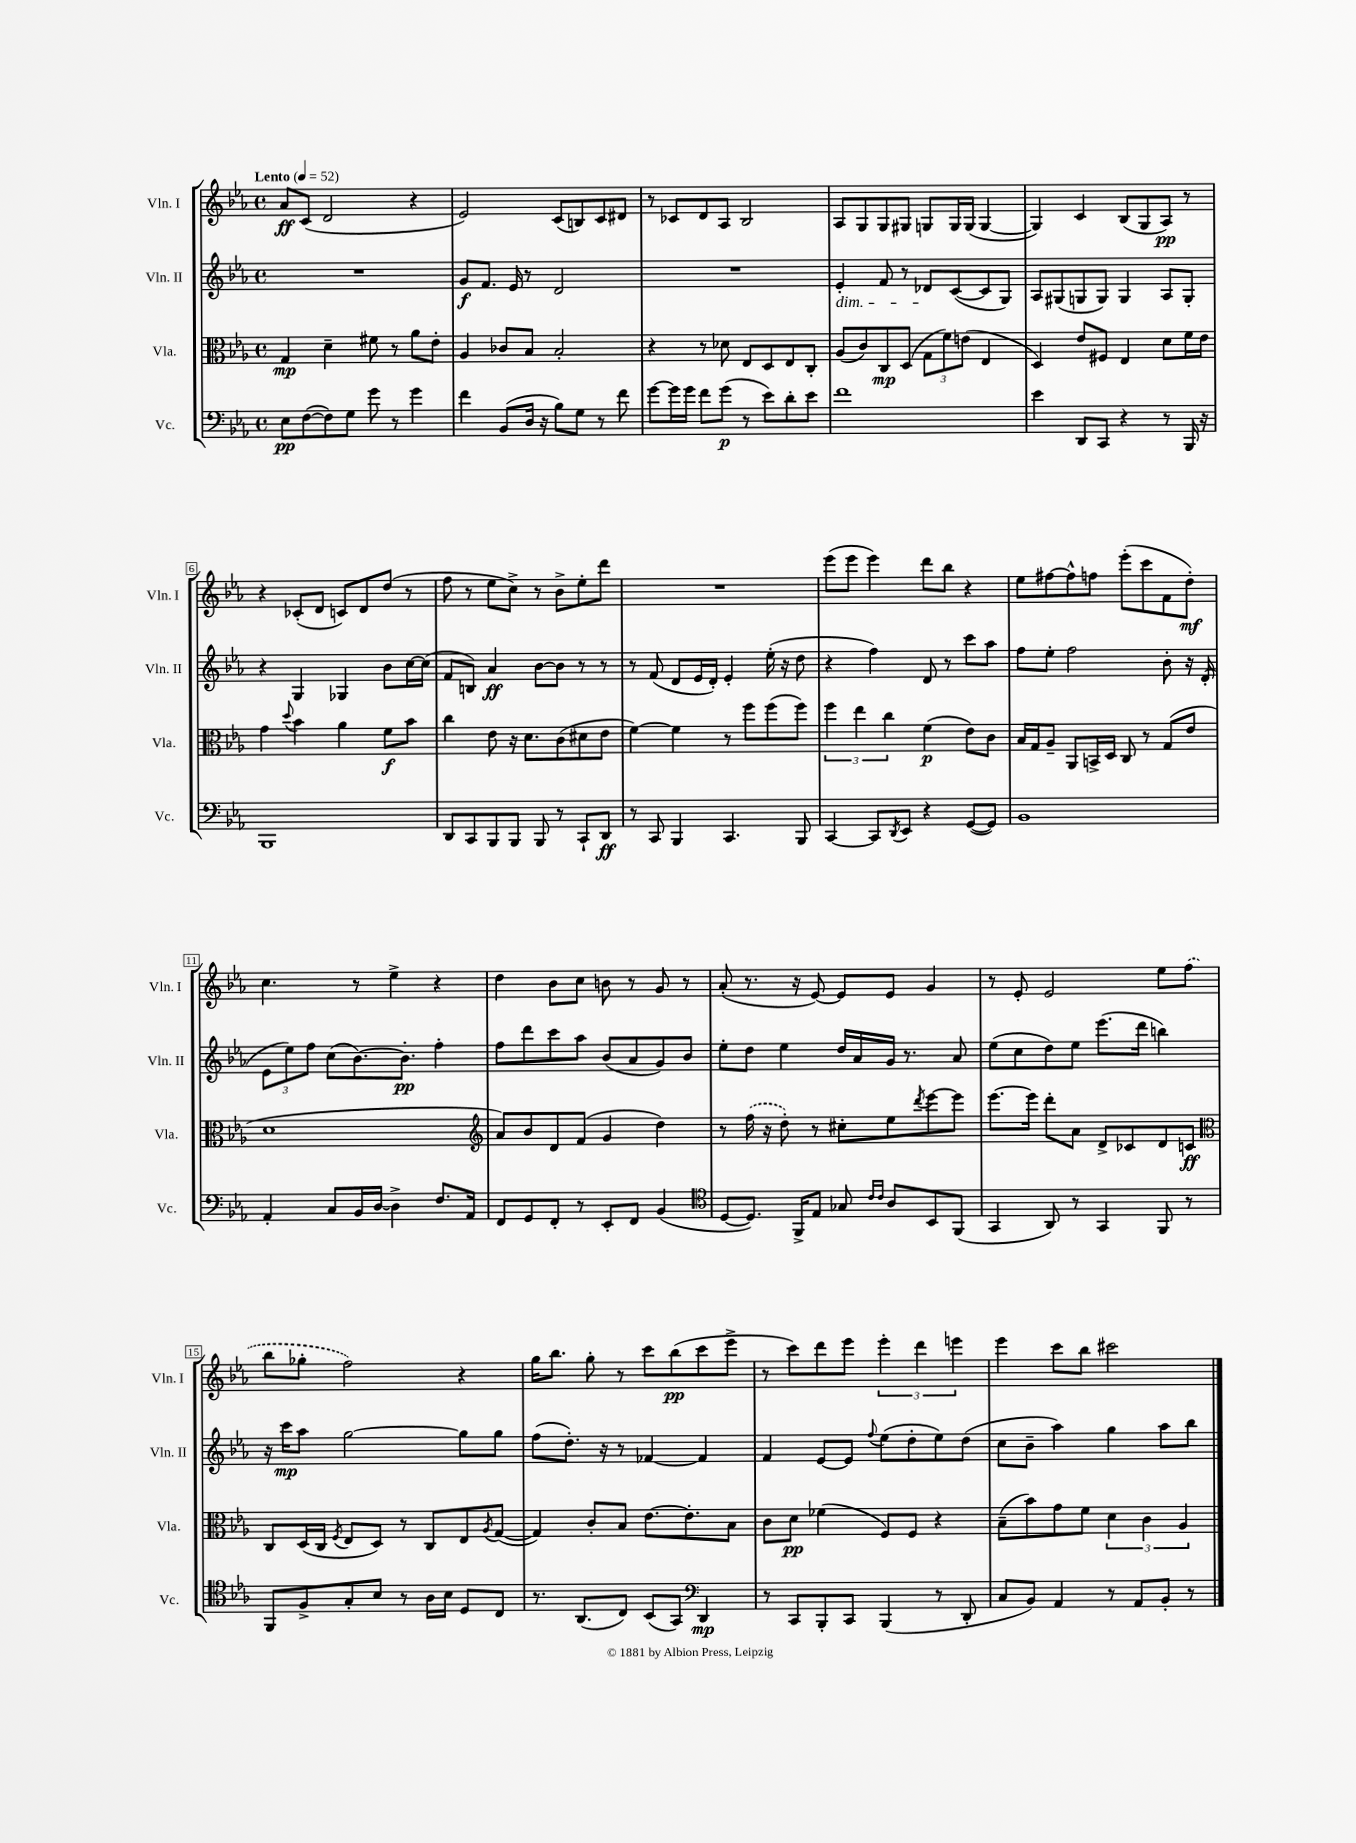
<<
\new StaffGroup <<
\new Staff = "s0" \with { instrumentName = "Vln. I" shortInstrumentName = "Vln. I" } {
    \clef treble \key ees \major \defaultTimeSignature \time 4/4 \tempo "Lento" 4 = 52
    aes'8\ff c'8( d'2 r4 |
    ees'2) c'8( b8) c'8 dis'8 |
    r8 ces'8 d'8 aes8 bes2 |
    aes8 g8 g8 gis8 g8 g16 g16( g4~ |
    g4) c'4 bes8( g8 aes8\pp) r8 |
    r4 ces'8-.( d'8 c'8) d'8 d''8( r8 |
    f''8 r8 ees''8 c''8->) r8 bes'8-> ees''8-. d'''8 |
    R1 |
    ees'''8( ees'''8 ees'''4) d'''8 bes''8 r4 |
    ees''8 fis''8~ fis''8-^ f''8 ees'''8-.( c'''8 f'8 d''8-.\mf) |
    c''4. r8 ees''4-> r4 |
    d''4 bes'8 c''8 b'8 r8 g'8 r8 |
    aes'8-.( r8. r16 ees'8~) ees'8 ees'8 g'4 |
    r8 ees'8-. ees'2 ees''8 \once \slurDashed f''8( |
    bes''8 ges''8-. f''2) r4 |
    g''16 bes''8. g''8-. r8 c'''8 bes''8\pp( c'''8 ees'''8-> |
    r8 c'''8) d'''8 ees'''8 \tuplet 3/2 { ees'''4-. d'''4 e'''4 } |
    ees'''4 c'''8 bes''8 cis'''2 \bar "|." |
}
\new Staff = "s1" \with { instrumentName = "Vln. II" shortInstrumentName = "Vln. II" } {
    \clef treble \key ees \major \defaultTimeSignature \time 4/4
    R1 |
    g'8\f f'8. ees'16 r8 d'2 |
    R1 |
    ees'4-.\dim f'8 r8 des'8\! c'8~( c'8 g8) |
    aes8 gis8( g8 g8) g4 aes8 g8-. |
    r4 g4 ges4 bes'8 c''16~ c''16( |
    f'8 b8) aes'4\ff bes'8~ bes'8 r8 r8 |
    r8 f'8( d'8 ees'16 d'16-.) ees'4-. ees''16-.( r16 d''8 |
    r4 f''4) d'8 r8 c'''8 aes''8 |
    f''8 ees''8-. f''2 bes'8-. r16 d'16-.( |
    \tuplet 3/2 { ees'8 ees''8) f''8 } c''8( bes'8.~) bes'8.-.\pp f''4-. |
    f''8 d'''8 c'''8 aes''8 bes'8( aes'8 g'8) bes'8 |
    ees''8-. d''8 ees''4 d''16 aes'16 g'16 r8. aes'8 |
    ees''8( c''8 d''8) ees''8 ees'''8.( d'''16 b''4) |
    r16 c'''16\mp aes''8 g''2~ g''8 g''8 |
    f''8( d''8.-.) r16 r8 fes'4~ fes'4 |
    f'4 ees'8~ ees'8 \appoggiatura { f''8 } ees''8( d''8-. ees''8) d''8( |
    c''8 bes'8-- aes''4) g''4 aes''8 bes''8 \bar "|." |
}
\new Staff = "s2" \with { instrumentName = "Vla." shortInstrumentName = "Vla." } {
    \clef alto \key ees \major \defaultTimeSignature \time 4/4
    g4\mp d'4-- fis'8 r8 aes'8 ees'8-. |
    aes4 ces'8 bes8 bes2-. |
    r4 r8 des'8 ees8 d8 ees8 c8-. |
    aes8( c'8) c8\mp d8( \tuplet 3/2 { g8 f'8) e'8( } ees4 |
    d4) ees'8 fis8 ees4 d'8 f'16 ees'16 |
    g'4 \appoggiatura { d''8 } bes'4 aes'4 f'8\f bes'8 |
    c''4 ees'8 r16 d'8. c'8( dis'8 ees'8 |
    f'4~) f'4 r8 f''8 f''8( f''8) |
    \tuplet 3/2 { f''4 ees''4 c''4 } f'4\p( ees'8) c'8 |
    bes16 g16 aes8-- aes,8 b,16-> d16 c8 r8 g8( ees'8 |
    d'1 |
    \clef treble aes'8) bes'8 d'8 f'8( g'4 d''4) |
    r8 \once \slurDashed f''16( r16 d''8-.) r8 cis''8-. ees''8 \acciaccatura { d'''8 } ees'''8~ ees'''8 |
    ees'''8.~ ees'''16 d'''8-. aes'8 d'8-> ces'8 d'8 c'8\ff |
    \clef alto c8 d16( c16 \acciaccatura { f8 } ees8 d8) r8 c8 ees8 \acciaccatura { aes8 } g8~( |
    g4) c'8-. bes8 ees'8.~ ees'8.-. bes8 |
    c'8 d'8\pp fes'4( f8) f8 r4 |
    bes8--( bes'8) g'8 f'8 \tuplet 3/2 { d'4 c'4 aes4 } \bar "|." |
}
\new Staff = "s3" \with { instrumentName = "Vc." shortInstrumentName = "Vc." } {
    \clef bass \key ees \major \defaultTimeSignature \time 4/4
    ees8\pp f8~( f8) g8 g'8 r8 g'4 |
    f'4 bes,8( d16 r16 bes8) g8 r8 f'8 |
    g'8~ g'16 g'16 f'8 g'8\p( r8 ees'8) d'8-. ees'8 |
    f'1 |
    ees'4 d,8 c,8 r4 r8 bes,,16 r16 |
    bes,,1 |
    d,8 c,8 bes,,8 bes,,8 bes,,8 r8 c,8-! d,8\ff |
    r8 c,8 bes,,4 c,4. bes,,8 |
    c,4~ c,8 \acciaccatura { d,8 } ees,8 r4 g,8~( g,8) |
    bes,1 |
    aes,4-. c8 bes,16 d16~ d4-> f8. aes,16 |
    f,8 g,8 f,8-. r8 ees,8-. f,8 bes,4( |
    \clef tenor d8~ d8.) f,16-> ees8 ges8 \grace { c'16 c'16 } aes8 bes,8 f,8( |
    g,4 aes,8) r8 g,4 f,8 r8 |
    f,8 f8-> g8-. bes8 r8 aes16 bes16 d8 c8 |
    r8. aes,8.( c8) bes,8( g,8) \clef bass d,4\mp |
    r8 c,8 bes,,8-. c,8 bes,,4( r8 d,8-. |
    c8 bes,8) aes,4 r8 aes,8 bes,8-. r8 \bar "|." |
}
>>
>>
\layout { \context { \Score \override BarNumber.stencil = #(make-stencil-boxer 0.1 0.3 ly:text-interface::print) } }
